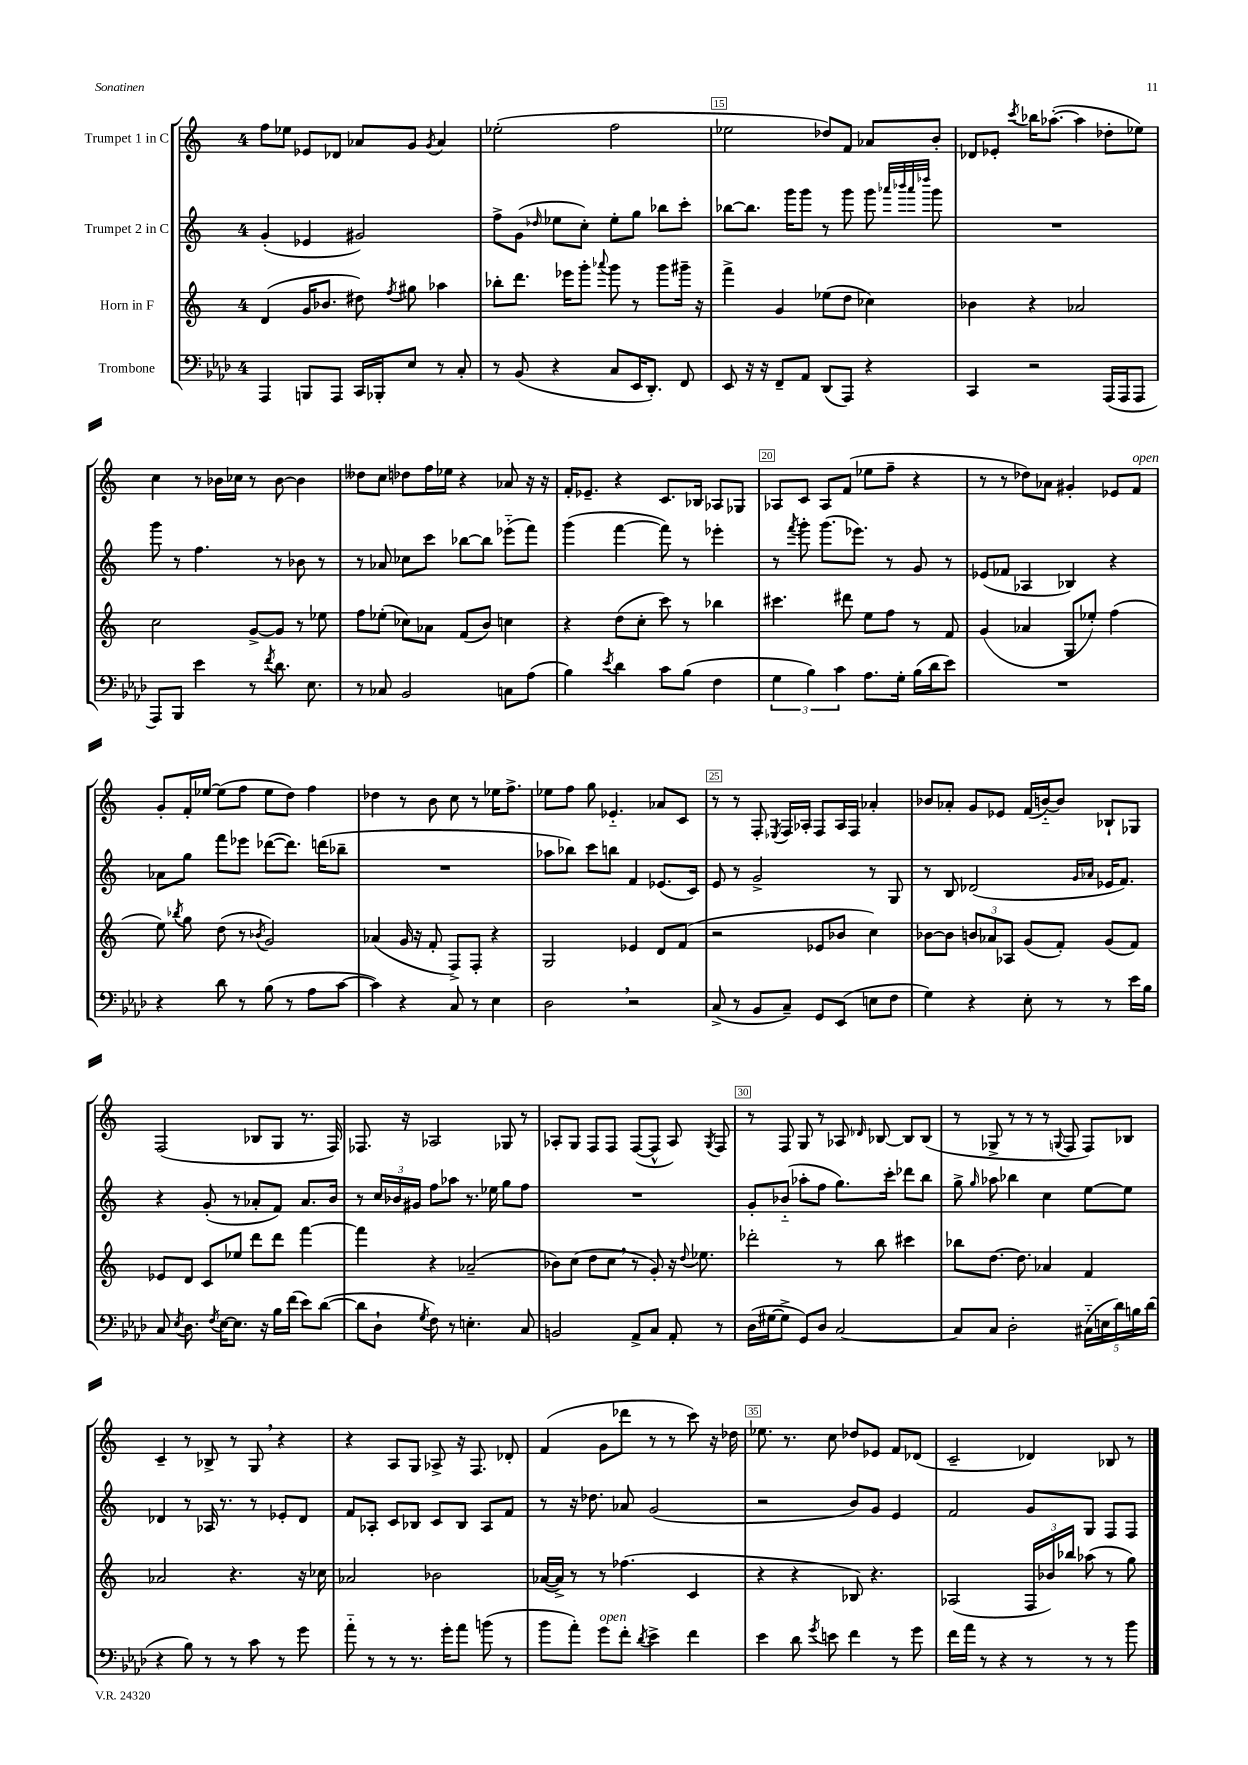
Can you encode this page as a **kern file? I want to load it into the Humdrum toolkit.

**kern	**kern	**kern	**kern
*staff4	*staff3	*staff2	*staff1
*clefF4	*clefG2	*clefG2	*clefG2
*k[b-e-a-d-]	*k[]	*k[]	*k[]
*M4/4	*M4/4	*M4/4	*M4/4
4AAA-	(4d	(4g'	8ff
.	.	.	8ee-
8BBB	16g	4e-	8e-
.	8.b-	.	.
8AAA-	.	.	8d-
16CC	8dd#)	2g#)	8a-
16BBB-'	.	.	.
.	8qff	.	.
8E-	8gg#	.	8g
.	.	.	8qg
8r	4aa-	.	4a-
8C'	.	.	.
=	=	=	=
8r	8bb-'	8ff^	(2ee-'
(8BB-	8.ddd	(8g	.
.	.	16qqdd-	.
4r	.	8ee-	.
.	16eee-	.	.
.	8ggg'	8cc')	.
.	8qqaaa-	.	.
8C	8ggg	8ee-'	2ff
16EE-	8r	8gg	.
8.DD-')	.	.	.
.	8ggg	8bb-	.
8FF	16ggg#~	8ccc'	.
.	16r	.	.
=	=	=	=
8EE-	4fff^	[8bb-	2ee-
16r	.	8.bb-]	.
16r	.	.	.
8FF~	4g	.	.
.	.	16ggg	.
8AA-	.	8ggg	.
(8DD-	(8ee-	8r	8dd-)
8AAA-)	8dd	8ggg	8f
4r	4cc-)	8ggg	8a-
.	.	32qqaaa-	.
.	.	32qqbbb-	.
.	.	32qqaaa-	.
.	.	32qqdddd-	.
.	.	8ggg	8b'
=	=	=	=
4CC	4b-	1r	8d-
.	.	.	8e-'
.	.	.	8qccc
2r	4r	.	16bb-
.	.	.	([8.aa-'
.	2a-	.	4aa-]
(16AAA-	.	.	8dd-'
16AAA-	.	.	.
8AAA-	.	.	8ee-)
=	=	=	=
8AAA-)	2cc	8ggg	4cc
8BBB-	.	8r	.
4e-	.	4.ff	8r
.	.	.	16b-
.	.	.	16cc-
8r	[8g^	.	8r
8qf	.	.	.
8.d-	8g]	8r	[8b-
.	8r	8b-	4b-]
8.E-	.	.	.
.	8ee-	8r	.
=	=	=	=
8r	8ff	8r	8dd--
8C-	(8ee-'	8a-	8cc
2BB-	8cc-)	8cc-	8dd-
.	8a-	8ccc	16ff
.	.	.	16ee-
.	(8f	[8bb-	4r
.	8b)	8bb-]	.
8C	4cc	(8eee-'~	8a-
(8A-	.	8fff)	16r
.	.	.	16r
=	=	=	=
4B-)	4r	(4ggg	16f'
.	.	.	8.e-~
8qe-	.	.	.
4d-	(8dd	[4fff	4r
.	8cc'	.	.
8c	8ccc)	8fff])	8.c
(8B-	8r	8r	.
.	.	.	16B-
4F	4bb-	4eee-'	8A-
.	.	.	8G-
=	=	=	=
6G	4.ccc#	8r	8A-
.	.	8qfff	.
.	.	8ggg'	8c
6B-)	.	.	.
.	.	(8.ggg	8A-
6c	.	.	.
.	8ddd#	.	(8f
.	.	8.eee-)	.
8.A-	8ee	.	8ee-
.	8ff	8r	8ff~
16G'	.	.	.
(16B-	8r	8g	4r
16d-	.	.	.
8e-)	8f	8r	.
=	=	=	=
1r	(4g	(8e-	8r
.	.	8f-	8r
.	4a-	4A-	8dd-)
.	.	.	8a-
.	8G	4B-)	4g#'
.	8ee-')	.	.
.	(4ff	4r	8e-
.	.	.	8f
=	=	=	=
4r	8ee)	8a-	8g'
.	8qbb-	.	.
.	8gg	8gg	16f'
.	.	.	[16ee-
8d-	(8dd	8fff	(8ee-]
8r	8r	8eee-	8ff
.	8qb-	.	.
(8B-	2g)	([8ddd-	8ee-
8r	.	8.ddd-])	8dd)
8A-	.	.	4ff
.	.	(16ddd	.
[8c	.	8bb-~	.
=	=	=	=
4c])	(4a-	1r	4dd-
4r	16g	.	8r
.	16r	.	.
.	8f'	.	8b
8C	8F^)	.	8cc
8r	8F'	.	8r
4E-	4r	.	16ee-
.	.	.	8.ff^
=	=	=	=
2D-	2G	8aa-	8ee-
.	.	8bb-)	8ff
.	.	8ccc	8gg
.	.	8bb	4.e-'~
2r	4e-	4f	.
.	8d	(8.e-	8a-
.	(8f	.	8c
.	.	16c)	.
=	=	=	=
(8C^	2r	8e	8r
8r	.	8r	8r
8BB-	.	2g^	8F'
.	.	.	8qE-
8C~)	.	.	16F
.	.	.	16A-'
8GG	8e-	.	8F
(8EE-	8b-	.	16A-
.	.	.	16F
8E	4cc)	8r	4a-'
8F	.	8G	.
=	=	=	=
4G)	[8b-	8r	8b-
.	8b-]	8B	8a-'
4r	12b	(2d-	8g
.	12a-	.	.
.	.	.	8e-
.	12A-	.	.
8E-'	(8g	.	(16f
.	.	.	[16b'~)
8r	8f')	.	8b]
.	.	16qqg	.
.	.	16qqa-	.
8r	(8g	16e-	8B-`
.	.	8.f)	.
16e-	8f)	.	8G-
16B-	.	.	.
=	=	=	=
8C	8e-	4r	(2F
8qE-	.	.	.
8.D-	8d	.	.
.	8c	(8g'	.
8qF	.	.	.
[16E-	.	.	.
8.E-]	8ee-	8r	.
.	8ddd	8a-'	8B-
16r	.	.	.
16B-	8ddd	8f)	8G
(16f	.	.	.
8e-)	[4fff	8.a-	8.r
([8d-	.	.	.
.	.	16b	16F)
=	=	=	=
8d-]	4fff]	8r	8.F-
8D-`	.	24cc	.
.	.	24b-	.
.	.	.	16r
.	.	24g#	.
8qG	.	.	.
8F)	4r	8ff	2A-
8r	.	8aa-	.
4.E'	(2a-~	8.r	.
.	.	16ee-	.
.	.	8gg	8G-
8C	.	8ff	8r
=	=	=	=
2BB	8b-)	1r	8A-'
.	(8cc	.	8G
.	8dd	.	8F
.	8cc	.	8F
8AA-^	8r	.	([8F
8C	8g')	.	8F^^]
8AA-'	16r	.	8A-)
.	8qqdd	.	.
.	8.ee-	.	.
.	.	.	8qG
8r	.	.	8F
=	=	=	=
(16D-	2ddd-'	8g'	8r
[16G#	.	.	.
8G#^]	.	(8b-'~	8F
8GG)	.	8aa-'	8G
8D-	.	8ff	8r
[2C	8r	8.gg)	8A-
.	.	.	16qqd-
.	8bb	.	[8B-
.	.	16ccc'	.
.	4ccc#	8ddd-	8B-]
.	.	8bb	(8B-
=	=	=	=
8C]	8bb-	8gg^	8r
.	.	16qqgg	.
8C	[8.dd	8aa-	8G-^
2D-'	.	4bb-	8r
.	8.dd]	.	.
.	.	.	8r
.	4a-	4cc	8r
.	.	.	8qqG
.	.	.	8F
(20C#'~	4f	[8ee	8F)
20E	.	.	.
20d-)	.	.	.
.	.	8ee]	8B-
20B	.	.	.
(20d-	.	.	.
=	=	=	=
4r	2a-	4d-	4c~
8B-)	.	8r	8r
8r	.	16A-	8B-^
.	.	8.r	.
8r	4.r	.	8r
8c	.	8r	8G
8r	.	8e-'	4r
8g	16r	8d-	.
.	16cc-	.	.
=	=	=	=
8a-'~	2a-	8f	4r
8r	.	8A-'	.
8r	.	8c	8A
8.r	.	8B-	8G
.	2b-	8c	8A-^
16g'	.	.	.
8a-	.	8B-	16r
.	.	.	8.F
(8b	.	8A-	.
8r	.	8f	8d-'
=	=	=	=
8b-	([16a-	8r	(4f
.	16a-^])	.	.
8a-')	8r	16r	.
.	.	8.dd-	.
8g	8r	.	8g
8f'	(4.ff-	8a-	8ddd-
8qd-	.	.	.
4e-^	.	(2g	8r
.	.	.	8r
4f	4c	.	8ccc)
.	.	.	16r
.	.	.	16dd-
=	=	=	=
4e-	4r	2r	8.ee-
.	.	.	8.r
8d-	4r	.	.
8qg	.	.	.
8e	.	.	8cc
4f	8B-)	8b)	8dd-
.	4.r	8g	8e-
8r	.	4e	8f
8g	.	.	(8d-
=	=	=	=
16f	(2A-	2f	2c~
16a-	.	.	.
8r	.	.	.
4r	.	.	.
8r	24F	8g	4d-)
.	24b-)	.	.
.	24bb-	.	.
8r	(8aa-	8G	.
8r	8r	8F	8B-
8b-	8gg)	8F	8r
==	==	==	==
*-	*-	*-	*-
